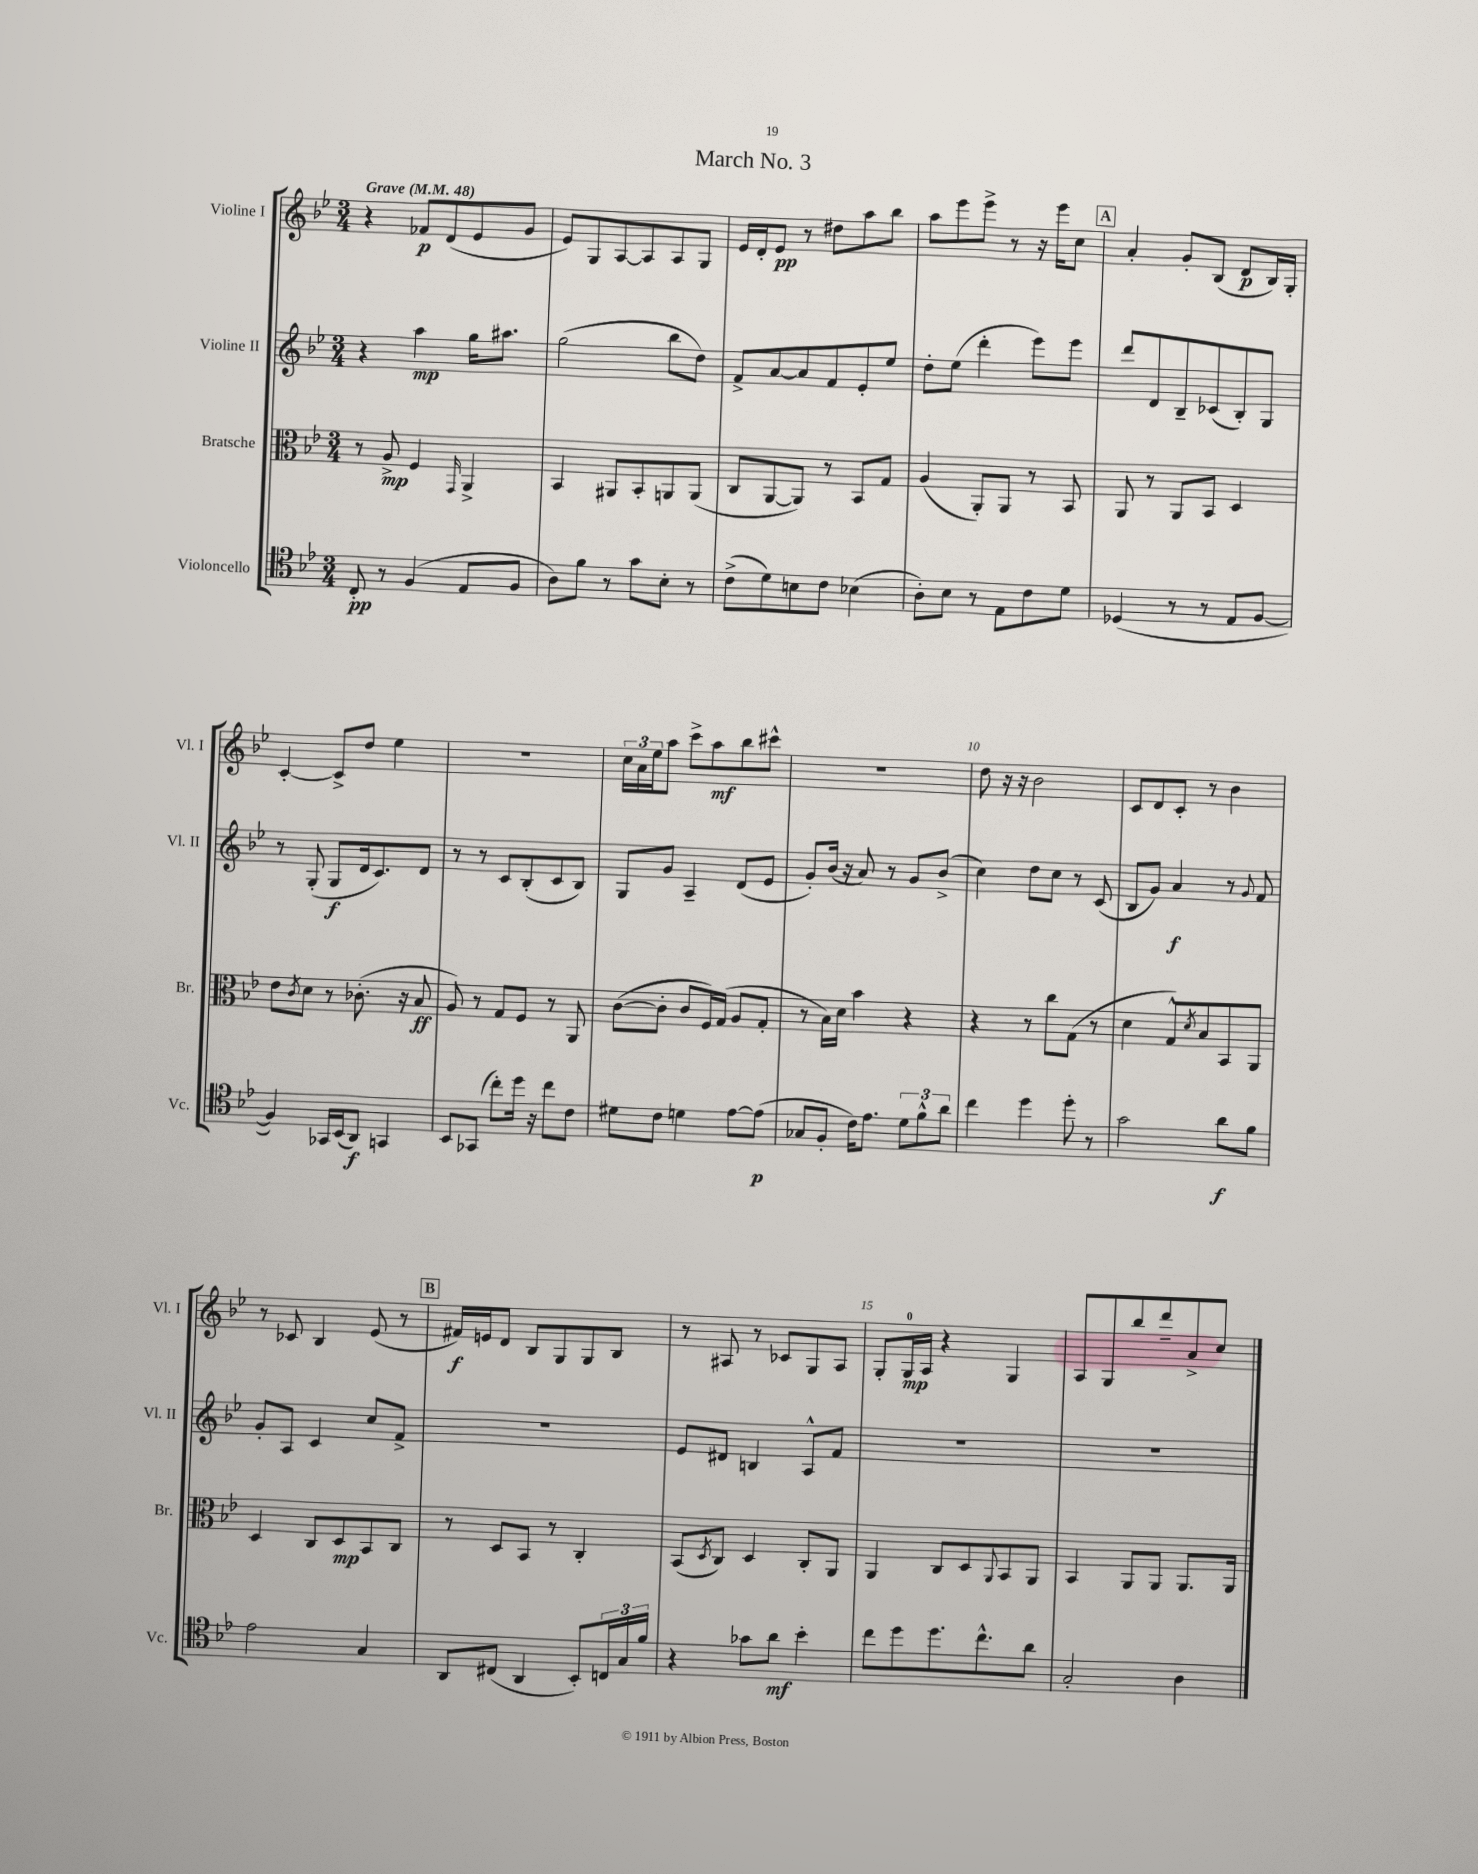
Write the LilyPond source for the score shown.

\header { title = "March No. 3" }
<<
\new StaffGroup <<
\new Staff = "s0" \with { instrumentName = "Violine I" shortInstrumentName = "Vl. I" } {
    \clef treble \key bes \major \numericTimeSignature \time 3/4 \tempo "Grave" 4 = 48
    r4 fes'8\p d'8( ees'8 g'8 |
    ees'8) g8 a8~ a8 a8 g8 |
    ees'16 d'16-. ees'8\pp r8 dis''8 a''8 bes''8 |
    a''8 ees'''8 ees'''8-> r8 r16 ees'''16 c''8 |
    \mark \markup { \box "A" } a'4-. g'8-. bes8( d'8\p bes16) g16-. |
    c'4~-. c'8-> d''8 ees''4 |
    R2. |
    \tuplet 3/2 { c''16 a'16 ees''16 } a''8 c'''8-> a''8\mf bes''8 cis'''8-^ |
    R2. |
    d''8 r16 r16 bes'2 |
    c'8 d'8 c'8-. r8 bes'4 |
    r8 ces'8 bes4 ees'8( r8 |
    \mark \markup { \box "B" } fis'16\f) e'16 d'8 bes8 g8 g8 bes8 |
    r8 ais8 r8 ces'8 g8 ais8 |
    g8-. g16-0\mp a16 r4 g4 |
    a8 g8 bes''8 d'''8-- a'8-> c''8 \bar "|." |
}
\new Staff = "s1" \with { instrumentName = "Violine II" shortInstrumentName = "Vl. II" } {
    \clef treble \key bes \major \numericTimeSignature \time 3/4
    r4 a''4\mp g''16 ais''8. |
    g''2( bes''8 d''8) |
    f'8-> a'8~ a'8 f'8 ees'8-. ees''8 |
    d''8-. ees''8( d'''4-. ees'''8) ees'''8 |
    \mark \markup { \box "A" } d'''8 d'8 bes8-- ces'8( bes8-.) g8 |
    r8 g8-.( g8\f d'16 c'8.) d'8 |
    r8 r8 c'8 bes8-.( c'8 bes8) |
    g8 g'8 a4-- d'8( ees'8 |
    g'8-.) bes'16( r16 a'8) r8 g'8 bes'8->( |
    c''4) d''8 c''8 r8 c'8( |
    bes8 g'8) a'4\f r8 \appoggiatura { g'8 } f'8 |
    g'8-. a8 c'4 c''8 f'8-> |
    \mark \markup { \box "B" } R2. |
    ees'8 dis'8 b4 a8-^ f'8 |
    R2. |
    R2. \bar "|." |
}
\new Staff = "s2" \with { instrumentName = "Bratsche" shortInstrumentName = "Br." } {
    \clef alto \key bes \major \numericTimeSignature \time 3/4
    r8 a8->\mp f4 \grace { g,16 } a,4-> |
    bes,4 ais,8 bes,8-. a,8 a,8( |
    c8 a,8~ a,8) r8 bes,8 g8 |
    a4( a,8-.) a,8 r8 bes,8 |
    \mark \markup { \box "A" } a,8 r8 a,8 bes,8 d4 |
    ees'8 \acciaccatura { c'8 } d'8 r8 ces'8.-.( r16 bes8\ff |
    a8) r8 g8 f8 r8 a,8 |
    c'8~( c'8-. c'8 f16) g16( a8 g8-. |
    r8 bes16) d'16 bes'4 r4 |
    r4 r8 c''8 g8( r8 |
    d'4 g8-^) \acciaccatura { d'8 } bes8 bes,8 a,8 |
    d4 c8 d8\mp bes,8 c8 |
    \mark \markup { \box "B" } r8 d8 bes,8 r8 c4-. |
    bes,8( \acciaccatura { d8 } c8) d4 c8-. a,8 |
    a,4 c8 d8 \appoggiatura { a,8 } bes,8 a,8 |
    bes,4 a,8 a,8 a,8. a,16 \bar "|." |
}
\new Staff = "s3" \with { instrumentName = "Violoncello" shortInstrumentName = "Vc." } {
    \clef tenor \key bes \major \numericTimeSignature \time 3/4
    c8-.\pp r8 f4( ees8 f8 |
    a8) f'8 r8 g'8 bes8-. r8 |
    c'8->( d'8) b8 c'8 bes4( |
    a8-.) bes8 r8 ees8 c'8 d'8 |
    \mark \markup { \box "A" } des4( r8 r8 ees8 f8~ |
    f4) ges,16 bes,16( a,8\f) g,4 |
    bes,8 ges,8( c''8-.) d''16 r16 c''8 c'8 |
    dis'8 c'8 d'4 ees'8~ ees'8\p( |
    ges8 f8-. c'16) ees'8. \tuplet 3/2 { d'8 f'8-^ a'8 } |
    c''4 d''4 d''8-. r8 |
    g'2 a'8\f f'8 |
    ees'2 g4 |
    \mark \markup { \box "B" } a,8 cis8( a,4 bes,8-.) \tuplet 3/2 { c16 g16 f'16 } |
    r4 ges'8 a'8\mf bes'4-. |
    c''8 d''8 d''8. c''8.-^ a'8 |
    g2-. a4 \bar "|." |
}
>>
>>
\layout { \context { \Score \override BarNumber.break-visibility = ##(#f #t #t) barNumberVisibility = #(every-nth-bar-number-visible 5) } }
